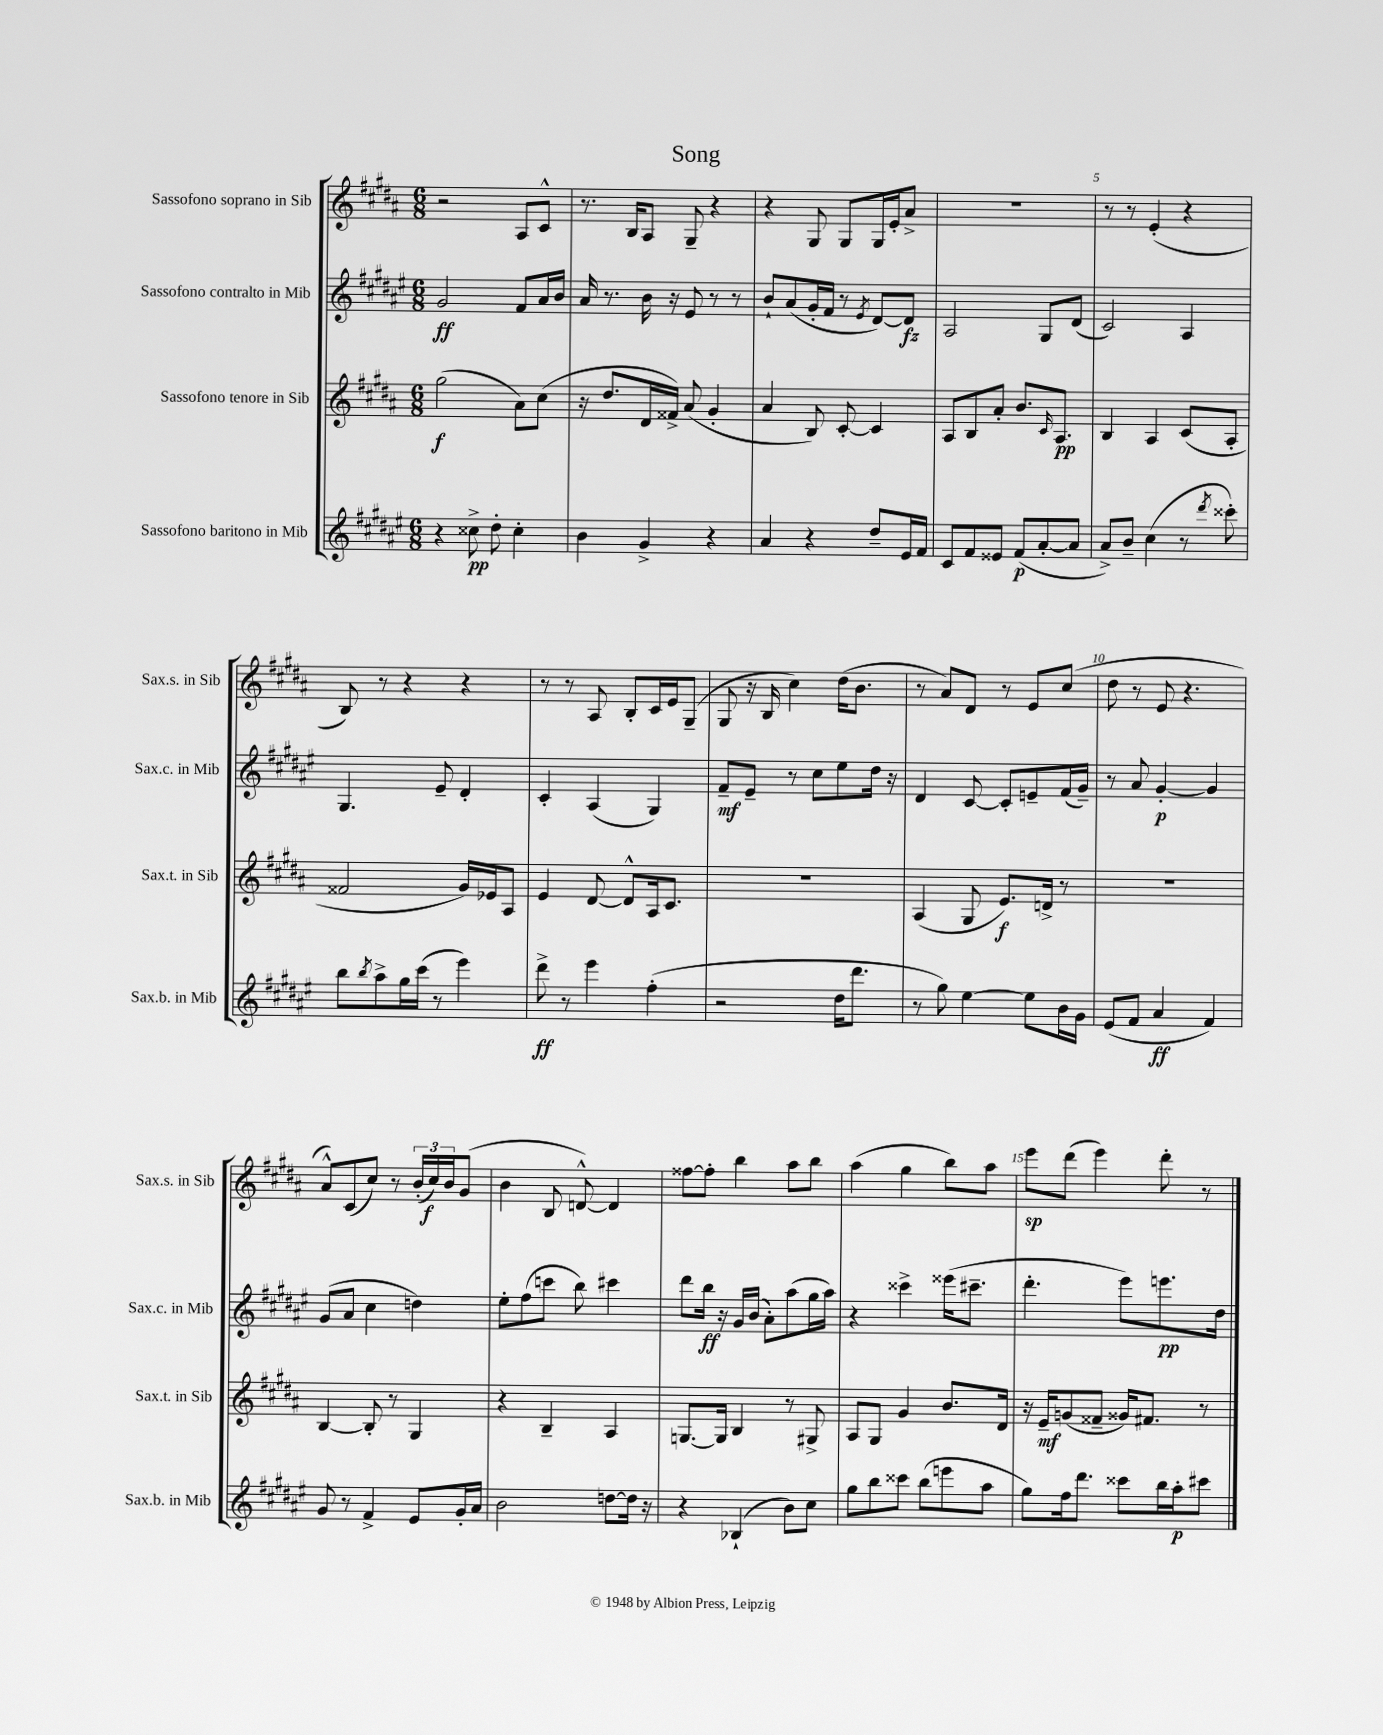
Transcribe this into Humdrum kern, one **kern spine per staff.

**kern	**dynam	**kern	**dynam	**kern	**dynam	**kern	**dynam
*part4	*part4	*part3	*part3	*part2	*part2	*part1	*part1
*staff4	*staff4	*staff3	*staff3	*staff2	*staff2	*staff1	*staff1
*I"Sassofono baritono in Mib	*	*I"Sassofono tenore in Sib	*	*I"Sassofono contralto in Mib	*	*I"Sassofono soprano in Sib	*
*I'Sax.b. in Mib	*	*I'Sax.t. in Sib	*	*I'Sax.c. in Mib	*	*I'Sax.s. in Sib	*
*clefG2	*	*clefG2	*	*clefG2	*	*clefG2	*
*k[f#c#g#d#a#e#]	*	*k[f#c#g#d#a#]	*	*k[f#c#g#d#a#e#]	*	*k[f#c#g#d#a#]	*
*M6/8	*	*M6/8	*	*M6/8	*	*M6/8	*
=1	=1	=1	=1	=1	=1	=1	=1
4r	.	(2gg#\	f	2g#/	ff	2r	.
8cc##X^\	pp	.	.	.	.	.	.
8dd#'\	.	.	.	.	.	.	.
4cc##'\	.	8a#\L)	.	8f#/L	.	8A#/L	.
.	.	(8cc#\J	.	16a#/L	.	8c#^^/J	.
.	.	.	.	16b/JJ	.	.	.
=2	=2	=2	=2	=2	=2	=2	=2
4b\	.	16r	.	16a#/	.	8.r	.
.	.	8.dd#/L	.	8.r	.	.	.
.	.	.	.	.	.	16B/KL	.
4g#^/	.	16d#/L	.	16b\	.	8A#/J	.
.	.	16f##X^/JJ)	.	16r	.	.	.
.	.	(8a#/	.	8e#/	.	8G#~/	.
4r	.	4g#'/	.	8r	.	4r	.
.	.	.	.	8r	.	.	.
=3	=3	=3	=3	=3	=3	=3	=3
4a#/	.	4a#/	.	8b`/L	.	4r	.
.	.	.	.	(8a#/	.	.	.
4r	.	8B/)	.	16g#'/L	.	8G#/	.
.	.	.	.	16f#/JJ	.	.	.
.	.	[8c#'/	.	8r	.	8G#/L	.
.	.	.	.	8qe#/	.	.	.
8dd#~/L	.	4c#/]	.	[8d#/L)	.	16G#/L	.
.	.	.	.	.	.	16e'/J	.
16e#/L	.	.	.	8d#/J]	fz	8a#^/J	.
16f#/JJ	.	.	.	.	.	.	.
=4	=4	=4	=4	=4	=4	=4	=4
8c#/L	.	8A#/L	.	2A#/	.	2.r	.
8f#/	.	8B/	.	.	.	.	.
8e##X/J	.	8a#'/J	.	.	.	.	.
(8f#/L	p	8.b/L	.	.	.	.	.
[8a#'/	.	.	.	8G#/L	.	.	.
.	.	16qqc#/	.	.	.	.	.
.	.	8.A#/J	pp	.	.	.	.
8a#/J]	.	.	.	(8d#/J	.	.	.
=5	=5	=5	=5	=5	=5	=5	=5
8a#^/L)	.	4B/	.	2c#/)	.	8r	.
8b~/J	.	.	.	.	.	8r	.
(4cc#\	.	4A#/	.	.	.	(4e'/	.
8r	.	(8c#/L	.	4A#/	.	4r	.
8qddd#/	.	.	.	.	.	.	.
8ccc##X'\)	.	8A#'/J	.	.	.	.	.
!!LO:LB:g=z
=6	=6	=6	=6	=6	=6	=6	=6
8bb\L	.	2f##X/	.	4.G#/	.	8B/)	.
8qbb/	.	.	.	.	.	.	.
8aa#^\	.	.	.	.	.	8r	.
16gg#\L	.	.	.	.	.	4r	.
(16ccc#\JJ	.	.	.	.	.	.	.
8r	.	.	.	8e#~/	.	.	.
4eee#\)	.	16g#/LL)	.	4d#'/	.	4r	.
.	.	16e-X/J	.	.	.	.	.
.	.	8A#/J	.	.	.	.	.
=7	=7	=7	=7	=7	=7	=7	=7
8ddd#^\	ff	4e/	.	4c#'/	.	8r	.
8r	.	.	.	.	.	8r	.
4eee#\	.	[8d#/	.	(4A#/	.	8A#/	.
.	.	8d#^^/L]	.	.	.	8B'/L	.
(4ff#'\	.	16A#/k	.	4G#/)	.	16c#/L	.
.	.	8.c#/J	.	.	.	16e/J	.
.	.	.	.	.	.	(8G#~/J	.
=8	=8	=8	=8	=8	=8	=8	=8
2r	.	2.r	.	8f#~/L	mf	8G#/	.
.	.	.	.	8e#~/J	.	16r	.
.	.	.	.	.	.	16B/	.
.	.	.	.	8r	.	4cc#\)	.
.	.	.	.	8cc#\L	.	.	.
16dd#\KL	.	.	.	8ee#\	.	(16dd#\KL	.
8.ddd#\J	.	.	.	.	.	8.b\J	.
.	.	.	.	16dd#\Jk	.	.	.
.	.	.	.	16r	.	.	.
=9	=9	=9	=9	=9	=9	=9	=9
8r	.	(4A#/	.	4d#/	.	8r	.
8gg#\)	.	.	.	.	.	8a#/L)	.
[4ee#\	.	8G#/	.	[8c#/	.	8d#/J	.
.	.	8.e/L)	f	8c#'/L]	.	8r	.
8ee#\L]	.	.	.	8en~/	.	8e/L	.
.	.	16dn^/Jk	.	.	.	.	.
16b\L	.	8r	.	(16f#/L	.	(8cc#/J	.
16g#\JJ	.	.	.	16g#~/JJ)	.	.	.
=10	=10	=10	=10	=10	=10	=10	=10
(8e#/L	.	2.r	.	8r	.	8dd#\	.
8f#/J	.	.	.	8a#/	.	8r	.
4a#/	ff	.	.	[4g#'/	p	8e/	.
.	.	.	.	.	.	4.r	.
4f#/)	.	.	.	4g#/]	.	.	.
!!LO:LB:g=z
=11	=11	=11	=11	=11	=11	=11	=11
8g#/	.	[4B/	.	(8g#/L	.	8a#^^/L)	.
8r	.	.	.	8a#/J	.	(8c#/	.
4f#^/	.	8B'/]	.	4cc#\	.	8cc#/J)	.
.	.	8r	.	.	.	8r	.
8e#/L	.	4G#/	.	4ddn\)	.	(24b'/LL	.
.	.	.	.	.	.	24cc#/)	f
.	.	.	.	.	.	24b/J	.
16g#'/L	.	.	.	.	.	(8g#/J	.
16a#/JJ	.	.	.	.	.	.	.
=12	=12	=12	=12	=12	=12	=12	=12
2b\	.	4r	.	8ee#'\L	.	4b\	.
.	.	.	.	(8ff#\	.	.	.
.	.	4B~/	.	8cccn\J	.	8B/	.
.	.	.	.	8bb\)	.	[8dn^^/)	.
[8ddn\L	.	4A#/	.	4ccc#X\	.	4d/]	.
16dd\Jk]	.	.	.	.	.	.	.
16r	.	.	.	.	.	.	.
=13	=13	=13	=13	=13	=13	=13	=13
4r	.	[8.Gn/L	.	8ddd#\L	.	[8ff##X\L	.
.	.	.	.	16bb\Jk	ff	8ff##'\J]	.
.	.	16G/Jk]	.	16r	.	.	.
(4B-X`/	.	4B/	.	16g#/LL	.	4bb\	.
.	.	.	.	(16b/JJ	.	.	.
.	.	.	.	8a#'\L)	.	.	.
8b\L)	.	8r	.	(8aa#\	.	8aa#\L	.
8cc#\J	.	8G#X^/	.	16gg#\L	.	8bb\J	.
.	.	.	.	16aa#\JJ)	.	.	.
=14	=14	=14	=14	=14	=14	=14	=14
8gg#\L	.	8A#/L	.	4r	.	(4aa#\	.
8bb\	.	8G#/J	.	.	.	.	.
8ccc##X\J	.	4g#/	.	4ccc##X^\	.	4gg#\	.
(8bb\L	.	.	.	.	.	.	.
8eeen\	.	8.b/L	.	(16eee##X\KL	.	8bb\L)	.
.	.	.	.	8.ccc#X~\J	.	.	.
8aa#\J	.	.	.	.	.	8aa#\J	.
.	.	16d#/Jk	.	.	.	.	.
=15	=15	=15	=15	=15	=15	=15	=15
8gg#\L)	.	16r	.	4.ddd#'\	.	8eee\L	sp
.	.	16e~/KL	mf	.	.	.	.
16ff#\k	.	(8gn/	.	.	.	(8ddd#\J	.
8.ddd#\J	.	.	.	.	.	.	.
.	.	8f##X~/J	.	.	.	4eee\)	.
8ccc##X\L	.	16g##X/KL)	.	8eee#\L)	.	.	.
.	.	8.f#X/J	.	.	.	.	.
16bb\L	.	.	.	8.eeen\	pp	8ddd#'\	.
16aa#'\J	p	.	.	.	.	.	.
8ccc#X\J	.	8r	.	.	.	8r	.
.	.	.	.	16dd#\Jk	.	.	.
==	==	==	==	==	==	==	==
*-	*-	*-	*-	*-	*-	*-	*-
